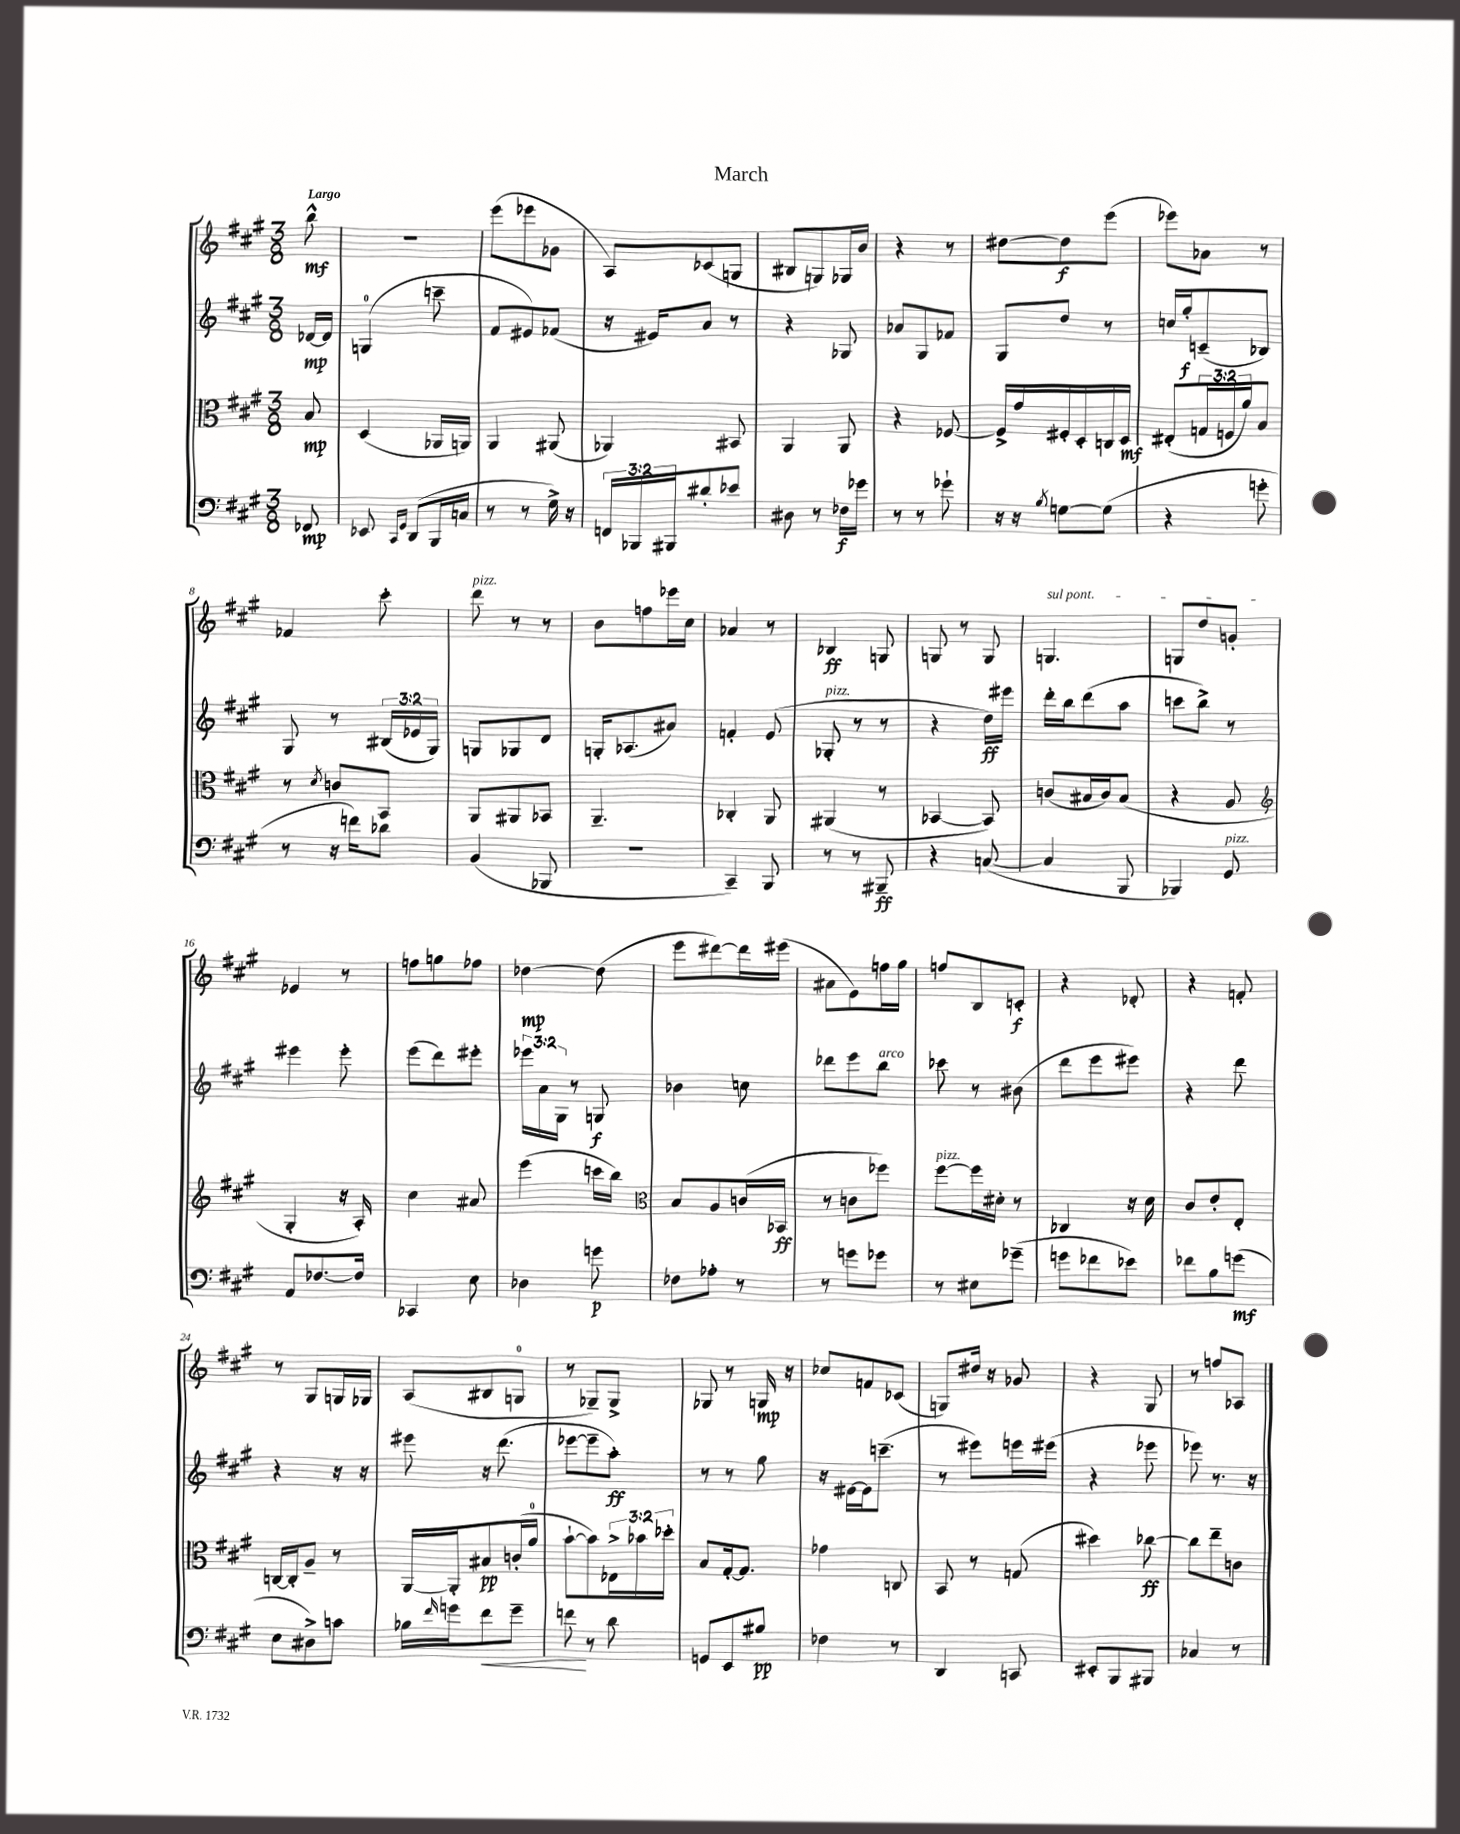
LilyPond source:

\header { title = "March" }
<<
\new StaffGroup <<
\new Staff = "s0" {
    \clef treble \key a \major \numericTimeSignature \time 3/8 \partial 8 \tempo "Largo"
    b''8-^\mf |
    r4. |
    e'''8( ees'''8 ges'8 |
    a8) ces'8( g8 |
    bis8 g8) ges16 b'16 |
    r4 r8 |
    dis''8~ dis''8\f e'''8( |
    ees'''8) aes'8 r8 |
    fes'4 cis'''8-. |
    d'''8^\markup { \italic "pizz." } r8 r8 |
    b'8 f''8 ees'''16 cis''16 |
    aes'4 r8 |
    bes4\ff g8 |
    g8 r8 g8 |
    \once \override TextSpanner.bound-details.left.text = \markup { \italic "sul pont." } g4.\startTextSpan |
    g8 d''8 g'8-.\stopTextSpan |
    ees'4 r8 |
    f''8 g''8 fes''8 |
    des''4~\mp des''8( |
    e'''8 dis'''8~) dis'''16 eis'''16( |
    ais'8 e'8) f''16 gis''16 |
    f''8 b8 c'8-.\f |
    r4 des'8-. |
    r4 f'8-. |
    r8 gis8 g16 ges16 |
    a8( bis8 g8-0 |
    r8 ges8--) ges8-> |
    ges8 r8 g16\mp r16 |
    ces''8 f'8 ces'8( |
    g8) dis''16 r16 ges'8 |
    r4 gis8 |
    r8 f''8 aes8 \bar "|." |
}
\new Staff = "s1" {
    \clef treble \key a \major \numericTimeSignature \time 3/8 \override Staff.TupletNumber.text = #tuplet-number::calc-fraction-text \partial 8
    des'16~\mp des'16 |
    g4-0( c'''8-- |
    fis'8 eis'8) fes'8( |
    r16 eis'16) a'8 r8 |
    r4 ges8 |
    aes'8 gis8 fes'8 |
    gis8 d''8 r8 |
    c''16 gis''16-.\f c'8--( bes8) |
    gis8 r8 \tuplet 3/2 { bis16( ees'16 gis16) } |
    g8 ges8 d'8 |
    g16-. aes8.( ais'8) |
    f'4-. e'8( |
    ges8-.^\markup { \italic "pizz." } r8 r8 |
    r4 d''16\ff) eis'''16 |
    d'''16-. b''16 d'''8( a''8 |
    c'''8 b''8->) r8 |
    eis'''4 eis'''8-. |
    e'''8( d'''8) eis'''8-. |
    \tuplet 3/2 { ees'''16 a'16 gis16 } r8 g8\f |
    bes'4 c''8 |
    des'''8 e'''8 b''8^\markup { \italic "arco" } |
    ces'''8 r8 bis'8( |
    d'''8 e'''8 eis'''8) |
    r4 d'''8 |
    r4 r16 r16 |
    eis'''8 r16 d'''8.( |
    ees'''8~ ees'''8-- a''8-.\ff) |
    r8 r8 gis''8 |
    r16 eis'16~ eis'16 c'''8.--( |
    r8 eis'''8) e'''16 eis'''16( |
    r4 ees'''8 |
    ees'''8) r8. r16 \bar "|." |
}
\new Staff = "s2" {
    \clef alto \key a \major \numericTimeSignature \time 3/8 \override Staff.TupletNumber.text = #tuplet-number::calc-fraction-text \partial 8
    b8\mp |
    d4( aes,16 a,16) |
    a,4 ais,8( |
    aes,4) bis,8 |
    a,4 a,8 |
    r4 fes8~ |
    fes16-> gis'16 fis16-. d16-. c16 d16\mf |
    eis8-.( \tuplet 3/2 { g16 f16 a'16) } b8 |
    r8 \acciaccatura { d'8 } c'8 b,8 |
    a,8 ais,8 bes,8 |
    a,4.-- |
    ces4-. a,8 |
    ais,4( r8 |
    bes,4~ bes,8) |
    c'8( bis16 c'16) bis8( |
    r4 a8 |
    \clef treble gis4-. r16 a16-.) |
    cis''4 ais'8 |
    e'''4( c'''16 b''16) |
    \clef alto b8 a8 c'16( bes,16\ff |
    r8 c'8 fes''8) |
    fis''8~^\markup { \italic "pizz." } fis''16 dis'16-. r8 |
    ces4 r16 d'16 |
    cis'8 e'8-. e8-. |
    c16~ c16-. a8-- r8 |
    a,16~ a,16-. bis8\pp c'16-.( a'16-0 |
    b'8~-! b'8) \tuplet 3/2 { ees16-> bes'16 des''16-. } |
    b8 gis16~-. gis8. |
    ges'4 c8 |
    b,8 r8 g8( |
    dis''4) ces''8~\ff |
    ces''8 e''8-- c'8 \bar "|." |
}
\new Staff = "s3" {
    \clef bass \key a \major \numericTimeSignature \time 3/8 \override Staff.TupletNumber.text = #tuplet-number::calc-fraction-text \partial 8
    fes,8\mp |
    ees,8 \grace { cis,16 gis,16 } d,8( b,,16 c16 |
    r8 r8 gis16->) r16 |
    \tuplet 3/2 { f,16 bes,,16 bis,,16 } dis'8-. ees'8 |
    dis8 r8 fes16\f ges'16 |
    r8 r8 ges'8-! |
    r16 r16 \acciaccatura { b8 } g8~ g8( |
    r4 g'8-. |
    r8 r16 f'16) des'8 |
    b,4( bes,,8 |
    R4. |
    cis,4--) b,,8 |
    r8 r8 bis,,8--\ff |
    r4 c8~( |
    c4 b,,8 |
    bes,,4) gis,8^\markup { \italic "pizz." } |
    a,8 fes8.~ fes16 |
    ces,4 e8 |
    des4 g'8\p |
    fes8 aes8-. r8 |
    r8 g'8 ges'8 |
    r8 eis8 ges'8--( |
    g'8 fes'8 ees'8) |
    fes'8 b8 g'8\mf( |
    e8 dis8->) c'8 |
    bes16 \grace { fis'16 } g'16 fis'8\< g'8-- |
    f'8\! r8 d'8 |
    g,8 e,8 bis8\pp |
    fes4 r8 |
    d,4 c,8 |
    eis,8-. b,,8 bis,,8 |
    ces4 r8 \bar "|." |
}
>>
>>
